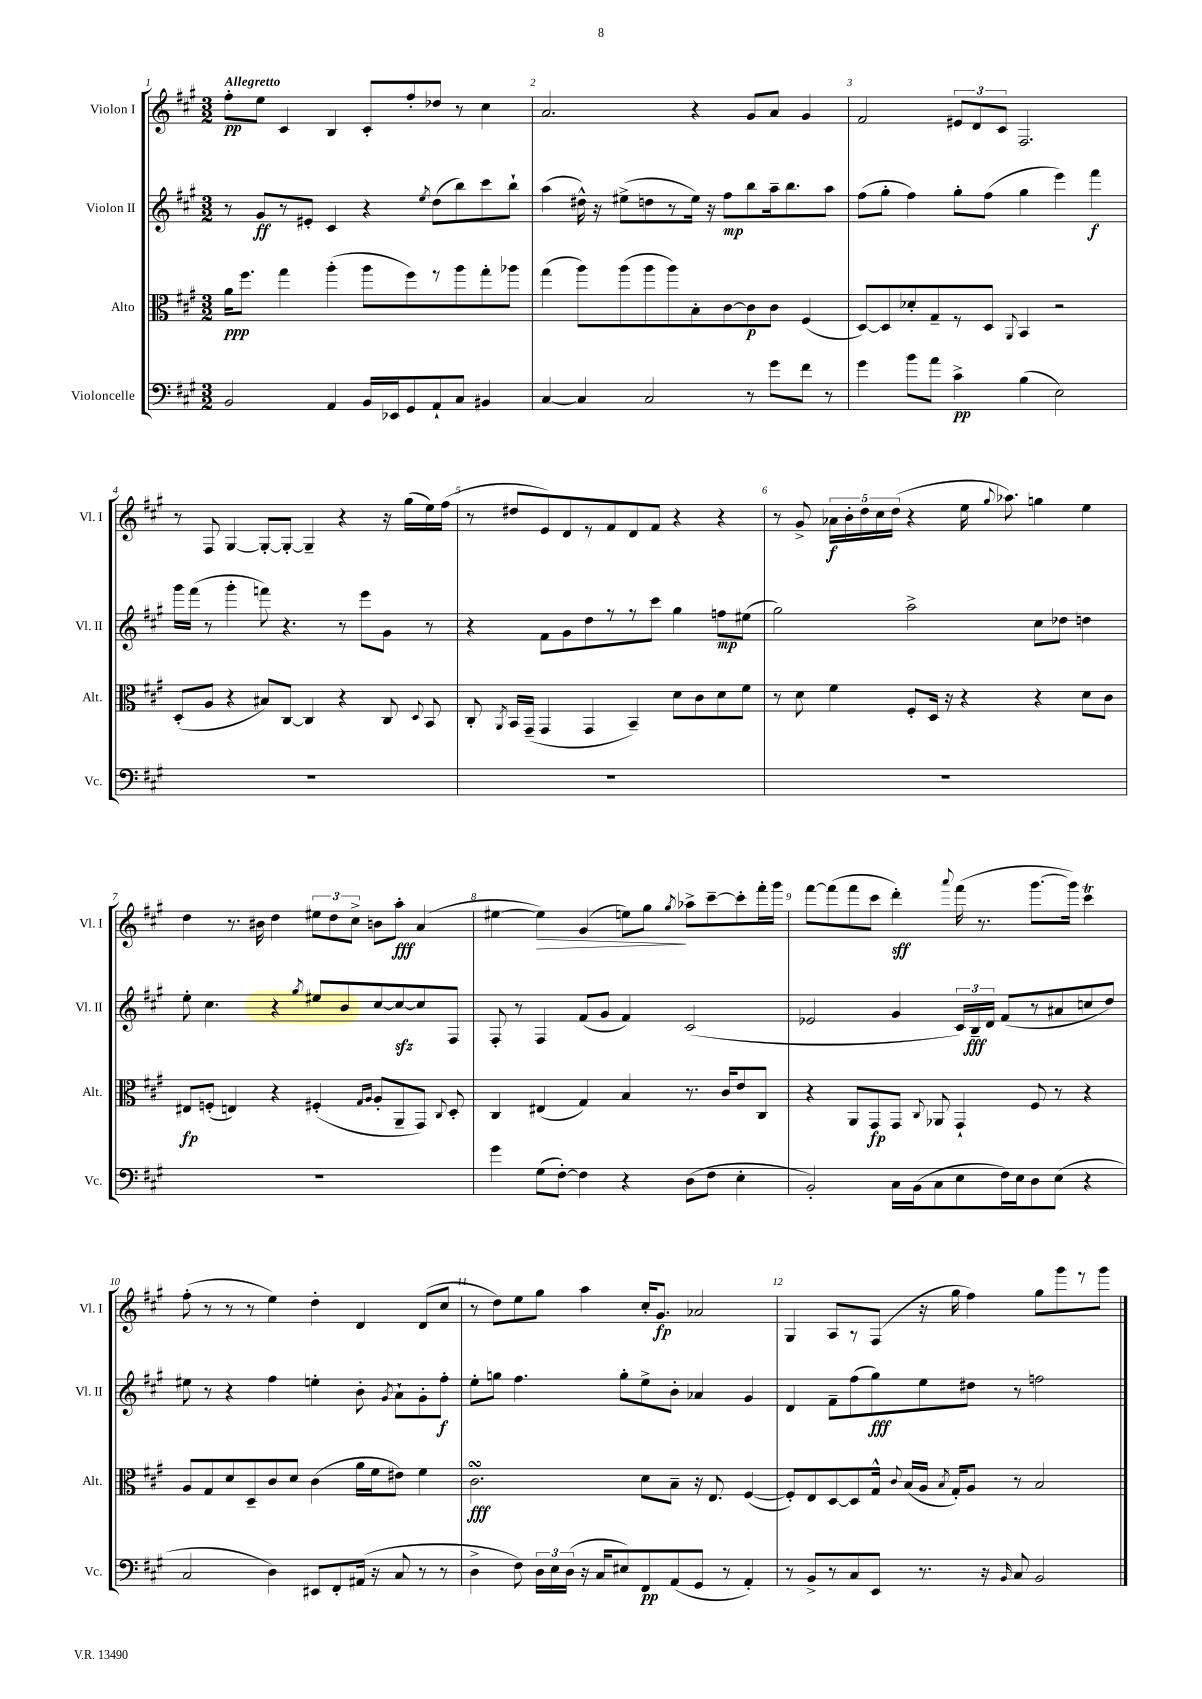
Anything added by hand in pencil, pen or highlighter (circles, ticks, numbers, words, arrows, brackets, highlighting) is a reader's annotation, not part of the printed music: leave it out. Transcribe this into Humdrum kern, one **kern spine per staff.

**kern	**dynam	**kern	**dynam	**kern	**dynam	**kern	**dynam
*part4	*part4	*part3	*part3	*part2	*part2	*part1	*part1
*staff4	*staff4	*staff3	*staff3	*staff2	*staff2	*staff1	*staff1
*I"Violoncelle	*	*I"Alto	*	*I"Violon II	*	*I"Violon I	*
*I'Vc.	*	*I'Alt.	*	*I'Vl. II	*	*I'Vl. I	*
*clefF4	*	*clefC3	*	*clefG2	*	*clefG2	*
*k[f#c#g#]	*	*k[f#c#g#]	*	*k[f#c#g#]	*	*k[f#c#g#]	*
*M3/2	*	*M3/2	*	*M3/2	*	*M3/2	*
=1	=1	=1	=1	=1	=1	=1	=1
!	!	!	!	!	!	!LO:TX:a:B:t=Allegretto	!
2BB/	.	16a\KL	ppp	8r	.	8ff#'\L	pp
.	.	8.ff#\J	.	.	.	.	.
.	.	.	.	8g#/L	ff	8ee\J	.
.	.	4gg#\	.	8r	.	4c#/	.
.	.	.	.	8e#X'/J	.	.	.
4AA/	.	(4aa'\	.	4c#/	.	4B/	.
16BB/LL	.	8aa\L	.	4r	.	8c#'/L	.
16EE-X/J	.	.	.	.	.	.	.
8GG#/	.	8ff#\)	.	.	.	8ff#'/	.
.	.	.	.	8qee/	.	.	.
8AA`/	.	8r	.	(8dd\L	.	8dd-X/J	.
8C#/J	.	8aa\	.	8bb\)	.	8r	.
4BB#X/	.	8gg#'\	.	8ccc#\	.	4cc#\	.
.	.	8aa-X\J	.	8bb`\J	.	.	.
=2	=2	=2	=2	=2	=2	=2	=2
[4C#/	.	(4gg#\	.	(4aa\	.	2.a/	.
4C#/]	.	8aa\L)	.	16dd#X^^\)	.	.	.
.	.	.	.	16r	.	.	.
.	.	(8aa\	.	(8ee#X^\L	.	.	.
2C#/	.	8aa\	.	8ddn\	.	.	.
.	.	8aa\)	.	8r	.	.	.
.	.	8B'\	.	16ee#\Jk)	.	4r	.
.	.	.	.	16r	.	.	.
.	.	[8c#\	.	8ff#\L	mp	.	.
8r	.	8c#\]	p	8bb\	.	8g#/L	.
8g#\L	.	8c#\J	.	16aa~\k	.	8a/J	.
.	.	.	.	8.bb\	.	.	.
8f#\J	.	(4F#/	.	.	.	4g#/	.
8r	.	.	.	8aa\J	.	.	.
=3	=3	=3	=3	=3	=3	=3	=3
4g#\	.	[8D/L)	.	(8ff#\L	.	2f#/	.
.	.	8D/]	.	8gg#'\J	.	.	.
8b\L	.	8d-X'/	.	4ff#\)	.	.	.
8a\J	.	8G#~/	.	.	.	.	.
4c#^\	pp	8r	.	8gg#'\L	.	12e#X/L	.
.	.	.	.	.	.	12d/	.
.	.	8D/J	.	(8ff#\J	.	.	.
.	.	.	.	.	.	12c#/J	.
.	.	8qqAA/	.	.	.	.	.
(4B\	.	4BB/	.	4gg#\	.	2.F#/	.
2E\)	.	2r	.	4eee\)	.	.	.
.	.	.	.	4fff#\	f	.	.
!!LO:LB:g=z
=4	=4	=4	=4	=4	=4	=4	=4
1.r	.	(8D'/L	.	16ggg#\LL	.	8r	.
.	.	.	.	(16fff#\JJ	.	.	.
.	.	8A/J	.	8r	.	8F#/	.
.	.	4r	.	4ggg#'\	.	[4G#/	.
.	.	8B#X/L)	.	8fffn\)	.	8G#'/L_	.
.	.	[8C#/J	.	4.r	.	8G#'/J_	.
.	.	4C#/]	.	.	.	4G#~/]	.
.	.	4r	.	8r	.	4r	.
.	.	.	.	8eee\L	.	.	.
.	.	8C#/	.	8g#\J	.	16r	.
.	.	.	.	.	.	(16gg#\LL	.
.	.	8qqD/	.	.	.	.	.
.	.	8BB/	.	8r	.	16ee\)	.
.	.	.	.	.	.	(16ff#\JJ	.
=5	=5	=5	=5	=5	=5	=5	=5
1.r	.	8C#'/	.	4r	.	8r	.
.	.	8qAA/	.	.	.	.	.
.	.	16BB/LL	.	.	.	8dd#X/L	.
.	.	(16GG#~/JJ	.	.	.	.	.
.	.	4GG#/	.	8f#\L	.	8e/)	.
.	.	.	.	8g#\	.	8d/	.
.	.	4GG#/	.	8dd\	.	8r	.
.	.	.	.	8r	.	8f#/	.
.	.	4BB~/)	.	8r	.	8d/	.
.	.	.	.	8ccc#\J	.	8f#/J	.
.	.	8d\L	.	4gg#\	.	4r	.
.	.	8c#\	.	.	.	.	.
.	.	8d\	.	8ffn\L	mp	4r	.
.	.	8f#\J	.	(8ee#X\J	.	.	.
=6	=6	=6	=6	=6	=6	=6	=6
1.r	.	8r	.	2gg#\)	.	8r	.
.	.	8d\	.	.	.	8g#^/	.
.	.	4f#\	.	.	.	20a-X\LL	f
.	.	.	.	.	.	20b'\	.
.	.	.	.	.	.	20dd\	.
.	.	.	.	.	.	20cc#\	.
.	.	.	.	.	.	(20dd\JJ	.
.	.	8F#'/L	.	2aa^\	.	4r	.
.	.	16D/Jk	.	.	.	.	.
.	.	16r	.	.	.	.	.
.	.	4r	.	.	.	16ee\	.
.	.	.	.	.	.	8qqgg#/	.
.	.	.	.	.	.	8.aa-X\)	.
.	.	4r	.	8cc#\L	.	4ggn\	.
.	.	.	.	8dd-X\J	.	.	.
.	.	8d\L	.	4ddn\	.	4ee\	.
.	.	8c#\J	.	.	.	.	.
!!LO:LB:g=z
=7	=7	=7	=7	=7	=7	=7	=7
1.r	.	8E#X/L	fp	8ee'\	.	4dd\	.
.	.	(8Fn'/J	.	4.cc#\	.	.	.
.	.	4En/)	.	.	.	8.r	.
.	.	.	.	.	.	16b#X\	.
.	.	4r	.	4r	.	4dd\	.
.	.	.	.	8qgg#/	.	.	.
.	.	(4F#X'/	.	8ee#X/L	.	12ee#X\L	.
.	.	.	.	.	.	12dd\	.
.	.	.	.	8b/	.	.	.
.	.	.	.	.	.	12cc#^\J	.
.	.	16qqG#/LL	.	.	.	.	.
.	.	16qqA/JJ	.	.	.	.	.
.	.	8A'/L	.	[8cc#/	.	8bn\L	.
.	.	8AA~/	.	8cc#zz/_	.	8aa'\J	fff
.	.	8GG#/J)	.	8cc#/]	.	(4a/	.
.	.	8qqC#/	.	.	.	.	.
.	.	8D'/	.	8F#/J	.	.	.
=8	=8	=8	=8	=8	=8	=8	=8
4g#\	.	4C#/	.	8F#'/	.	[4ee#X\	.
.	.	.	.	8r	.	.	.
!	!	!	!	!	!	!	!LO:HP:b
(8G#\L	.	(4E#X/	.	4F#/	.	4ee#\])	>
[8F#'\J)	.	.	.	.	.	.	.
4F#\]	.	4G#/)	.	(8f#/L	.	(4g#/	.
.	.	.	.	8g#/J	.	.	.
4r	.	4B/	.	4f#/)	.	8een\L)	.
.	.	.	.	.	.	8gg#\J	.
.	.	.	.	.	.	8qgg#/	.
(8D\L	.	8.r	.	(2c#/	.	8aa-X^\L	]
8F#\J	.	.	.	.	.	[8ccc#~\	.
.	.	16c#/KL	.	.	.	.	.
4E'\	.	8e/	.	.	.	8ccc#'\]	.
.	.	8C#/J	.	.	.	16fff#'\L	.
.	.	.	.	.	.	16ggg#\JJ	.
=9	=9	=9	=9	=9	=9	=9	=9
2BB'/)	.	4r	.	2e-X/	.	[8fff#\L	.
.	.	.	.	.	.	(8fff#\]	.
.	.	8AA/L	.	.	.	8fff#\	.
.	.	8GG#/	fp	.	.	8ccc#\J	.
16C#\LL	.	8GG#/J	.	4g#/	.	4ddd'\)	sff
(16BB\J	.	.	.	.	.	.	.
.	.	8qqC#/	.	.	.	.	.
8C#\	.	8AA-X/	.	.	.	.	.
.	.	.	.	.	.	8qqaaa/	.
8E\	.	4GG#`/	.	24c#/LL)	.	(16fff#\	.
.	.	.	.	24B~/	fff	.	.
.	.	.	.	.	.	8.r	.
.	.	.	.	24d/JJ	.	.	.
16F#\L)	.	.	.	(8f#/L	.	.	.
16E\J	.	.	.	.	.	.	.
8D\	.	8F#/	.	8r	.	[8.ggg#\L	.
(8E\J	.	8r	.	8a#X/	.	.	.
.	.	.	.	.	.	16ggg#\Jk])	.
4r	.	4r	.	8ccn/	.	4ccc#t\	.
.	.	.	.	8dd/J)	.	.	.
!!LO:LB:g=z
=10	=10	=10	=10	=10	=10	=10	=10
2C#/	.	8A/L	.	8ee#X\	.	(8ff#'\	.
.	.	8G#/	.	8r	.	8r	.
.	.	8d/	.	4r	.	8r	.
.	.	8D~/	.	.	.	8r	.
4D\)	.	8c#/	.	4ff#\	.	4ee\)	.
.	.	8d/J	.	.	.	.	.
8EE#X/L	.	(4c#\	.	4een'\	.	4dd'\	.
8FF#'/	.	.	.	.	.	.	.
(16AA#X/Jk	.	16a\LL	.	8b'\	.	4d/	.
16r	.	16f#\J	.	.	.	.	.
.	.	.	.	8qg#/	.	.	.
8C#/	.	8e#X\J)	.	8a`\L	.	.	.
8r	.	4f#\	.	8g#'\	.	(8d/L	.
8r	.	.	.	8ff#'\J	f	8cc#/J	.
=11	=11	=11	=11	=11	=11	=11	=11
4D^\	.	2.c#sSsS\	fff	8ee'\L	.	8r	.
.	.	.	.	8ggn\J	.	8dd\L)	.
8F#\)	.	.	.	4.ff#\	.	8ee\	.
24D\LL	.	.	.	.	.	8gg#\J	.
24E\	.	.	.	.	.	.	.
(24D\JJ	.	.	.	.	.	.	.
16r	.	.	.	.	.	4aa\	.
16C#/KL	.	.	.	.	.	.	.
8E#X/)	.	.	.	8gg'\L	.	.	.
8FF#/	pp	8d\L	.	8ee^\	.	16cc#'/KL	.
.	.	.	.	.	.	8.g#/J	fp
(8AA/	.	8B~\J	.	8b'\J	.	.	.
8GG#/J	.	16r	.	4a-X/	.	2a-X/	.
.	.	8.E/	.	.	.	.	.
8r	.	.	.	.	.	.	.
4AA'/)	.	([4F#/	.	4g#/	.	.	.
=12	=12	=12	=12	=12	=12	=12	=12
8r	.	8F#'/L])	.	4d/	.	4G#/	.
8BB^/L	.	8E/	.	.	.	.	.
8r	.	[8D/	.	8f#~\L	.	8A/L	.
8C#/	.	8D/]	.	(8ff#\	.	8r	.
8EE/J	.	16G#^^/Jk	.	8gg#\)	fff	(8F#/J	.
.	.	8qqc#/	.	.	.	.	.
.	.	(16B/LL	.	.	.	.	.
8.r	.	16A/JJ	.	8ee\	.	16r	.
.	.	8qB/	.	.	.	.	.
.	.	16G#'/KL)	.	.	.	16gg#\	.
.	.	8A/J	.	8dd#X\J	.	4ff#\)	.
16r	.	.	.	.	.	.	.
16qqBB/	.	.	.	.	.	.	.
8C#/	.	8r	.	8r	.	.	.
2BB/	.	2B/	.	2ffn\	.	8gg#\L	.
.	.	.	.	.	.	8ggg#\	.
.	.	.	.	.	.	8r	.
.	.	.	.	.	.	8ggg#\J	.
==	==	==	==	==	==	==	==
*-	*-	*-	*-	*-	*-	*-	*-
